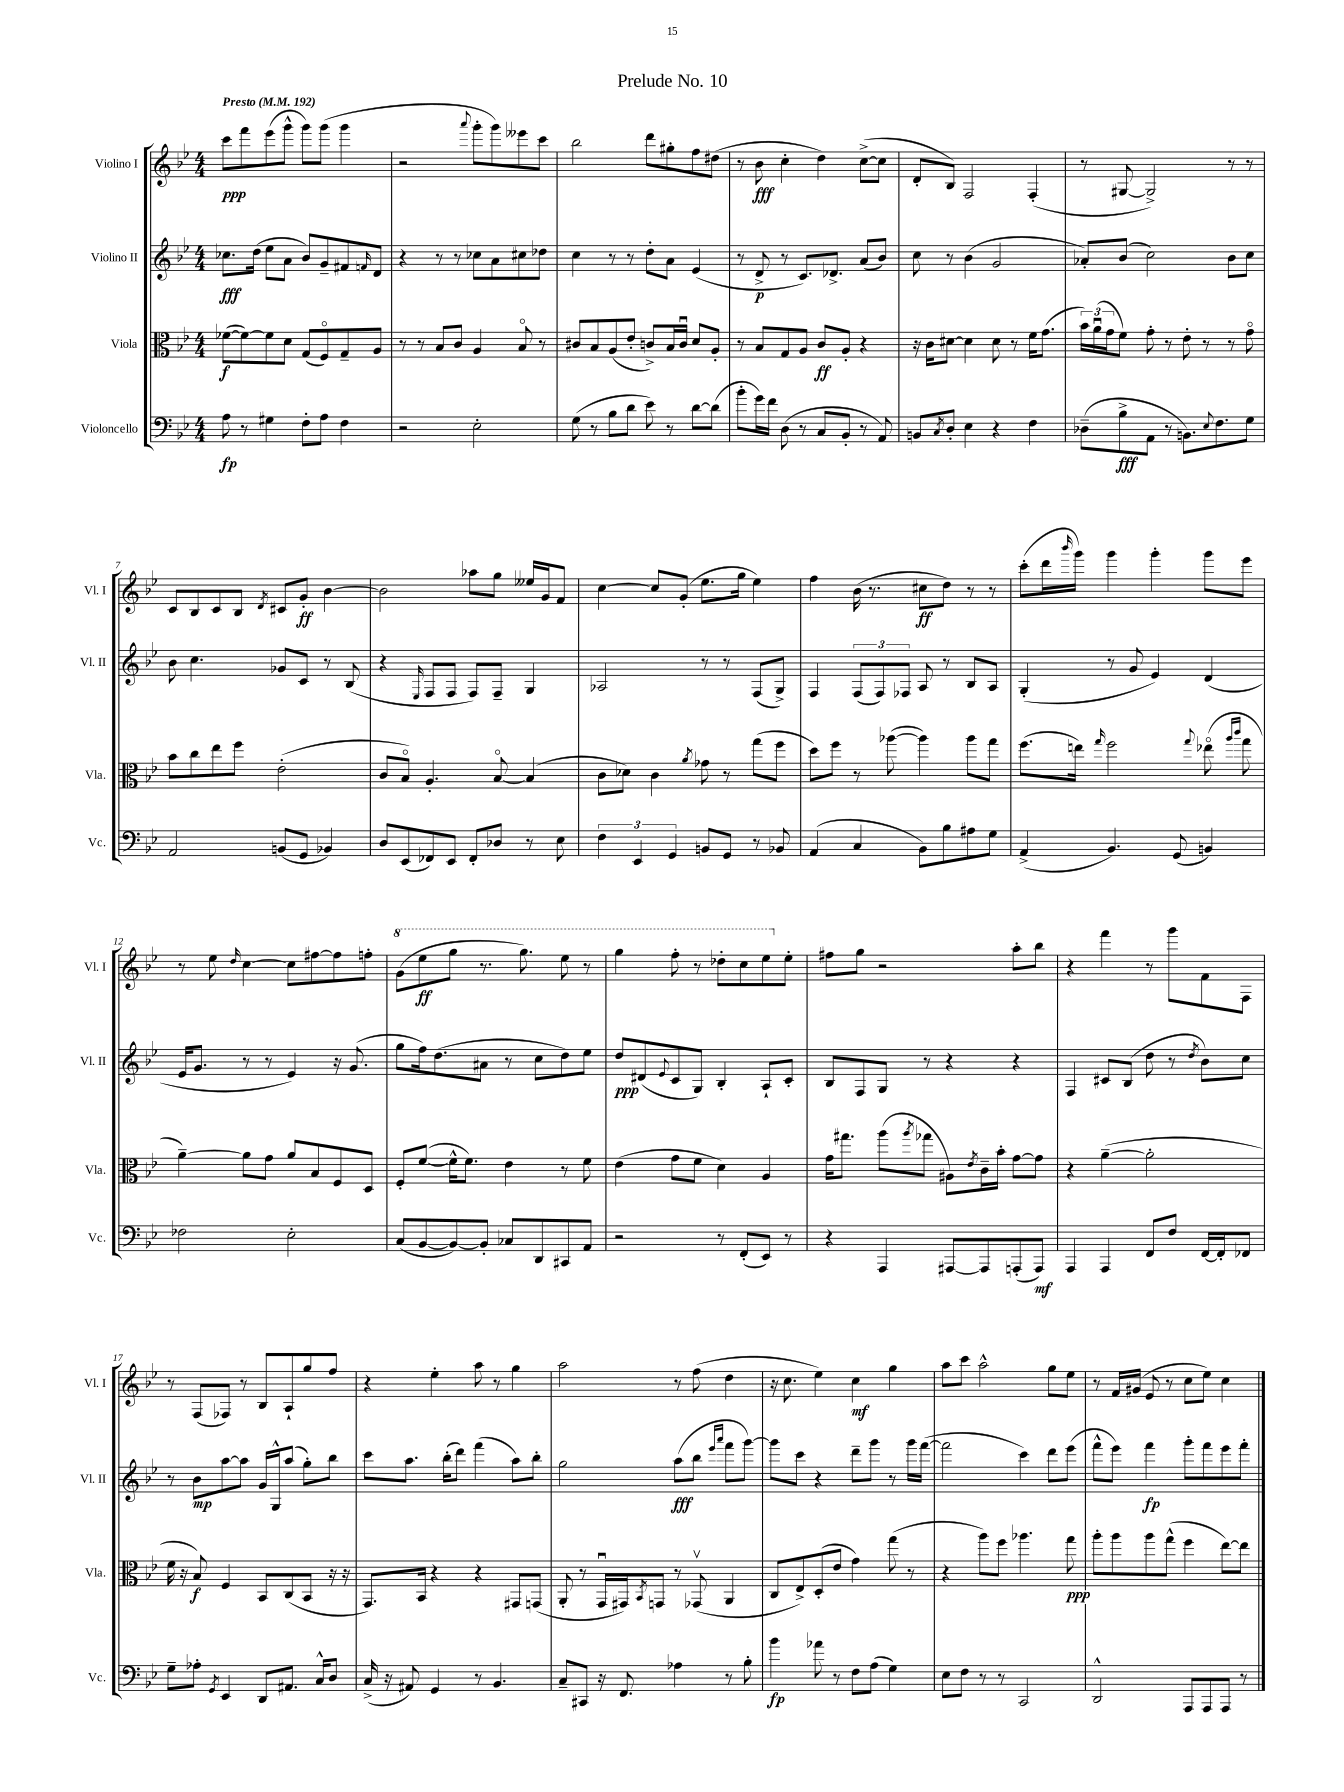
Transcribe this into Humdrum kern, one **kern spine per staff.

**kern	**dynam	**kern	**dynam	**kern	**dynam	**kern	**dynam
*part4	*part4	*part3	*part3	*part2	*part2	*part1	*part1
*staff4	*staff4	*staff3	*staff3	*staff2	*staff2	*staff1	*staff1
*I"Violoncello	*	*I"Viola	*	*I"Violino II	*	*I"Violino I	*
*I'Vc.	*	*I'Vla.	*	*I'Vl. II	*	*I'Vl. I	*
*clefF4	*	*clefC3	*	*clefG2	*	*clefG2	*
*k[b-e-]	*	*k[b-e-]	*	*k[b-e-]	*	*k[b-e-]	*
*M4/4	*	*M4/4	*	*M4/4	*	*M4/4	*
*MM192	*	*MM192	*	*MM192	*	*MM192	*
=1	=1	=1	=1	=1	=1	=1	=1
!	!	!	!	!	!	!LO:TX:a:B:t=Presto	!
8A\	fp	([8f-X\L	f	8.cc-X\L	fff	8ccc\L	ppp
8r	.	8f-\_)	.	.	.	8fff\	.
.	.	.	.	(16dd\Jk	.	.	.
4G#X\	.	8f-\]	.	8ee-\L	.	(8eee-\	.
.	.	8d\J	.	8a\J	.	8ggg^^\J	.
8F'\L	.	(8G/L	.	8b-/L)	.	8ggg\L)	.
8A\J	.	8F/)	.	8g~/	.	(8ggg\J	.
4F\	.	8G~/	.	8f#X/	.	4ggg\	.
.	.	.	.	16qqfn/	.	.	.
.	.	8A/J	.	8d/J	.	.	.
=2	=2	=2	=2	=2	=2	=2	=2
2r	.	8r	.	4r	.	2r	.
.	.	8r	.	.	.	.	.
.	.	8B-/L	.	8r	.	.	.
.	.	8c/J	.	8r	.	.	.
.	.	.	.	.	.	8qqaaa/	.
2E-'\	.	4A/	.	8cc-X\L	.	8ggg'\L	.
.	.	.	.	8a\	.	8ggg\)	.
.	.	8B-/	.	8cc#X\	.	8eee--X\	.
.	.	8r	.	8dd-X\J	.	8ccc\J	.
=3	=3	=3	=3	=3	=3	=3	=3
(8G\	.	8c#X/L	.	4cc\	.	2bb-\	.
8r	.	8B-/	.	.	.	.	.
8B-\L	.	(8A/	.	8r	.	.	.
8d\J	.	8e-'/J	.	8r	.	.	.
8e-\)	.	8cn^/L)	.	8dd'\L	.	8ddd\L	.
8r	.	16B-/L	.	8a\J	.	8gg#X'\	.
.	.	16cu/JJ	.	.	.	.	.
[8d\L	.	8d/L	.	(4e-/	.	8ff\	.
(8d\J]	.	8A'/J	.	.	.	(8dd#X\J	.
=4	=4	=4	=4	=4	=4	=4	=4
8b-'\L	.	8r	.	8r	.	8r	.
16g\L)	.	8B-/L	.	8d^/	p	8b-\	fff
16f\JJ	.	.	.	.	.	.	.
(8D\	.	8G/	.	8r	.	4cc'\	.
8r	.	8A/J	.	8.c/L)	.	.	.
8C/L	.	8c/L	ff	.	.	4dd\)	.
.	.	.	.	8.d-X^/J	.	.	.
8BB-'/J	.	8A'/J	.	.	.	.	.
8r	.	4r	.	(8a/L	.	([8cc^\L	.
8AA/)	.	.	.	8b-/J)	.	8cc\J]	.
=5	=5	=5	=5	=5	=5	=5	=5
8BBn/L	.	16r	.	8cc\	.	8d'/L	.
.	.	16c\KL	.	.	.	.	.
8qC/	.	.	.	.	.	.	.
8D'/J	.	[8d#X\J	.	8r	.	8B-/J)	.
4E-\	.	4d#\]	.	(4b-\	.	2F/	.
4r	.	8d#\	.	2g/	.	.	.
.	.	8r	.	.	.	.	.
4F\	.	16f\KL	.	.	.	(4F'/	.
.	.	(8.g\J	.	.	.	.	.
=6	=6	=6	=6	=6	=6	=6	=6
(8D-X~\L	.	24b-\LL)	.	8a-X'/L)	.	8r	.
.	.	(24au\	.	.	.	.	.
.	.	24g\J	.	.	.	.	.
8B-^\	fff	8f\J)	.	(8b-/J	.	[8G#X/	.
8AA\J	.	8g'\	.	2cc\)	.	2G#^/])	.
8r	.	8r	.	.	.	.	.
8.BBn\L)	.	8e-'\	.	.	.	.	.
.	.	8r	.	.	.	.	.
8qqE-/	.	.	.	.	.	.	.
8.F\	.	.	.	.	.	.	.
.	.	8r	.	8b-\L	.	8r	.
8G\J	.	8g\	.	8cc\J	.	8r	.
!!LO:LB:g=z
=7	=7	=7	=7	=7	=7	=7	=7
2AA/	.	8b-\L	.	8b-\	.	8c/L	.
.	.	8cc\	.	4.cc\	.	8B-/	.
.	.	8ee-\	.	.	.	8c/	.
.	.	8ff\J	.	.	.	8B-/J	.
.	.	.	.	.	.	8qd/	.
(8BBn/L	.	(2e-'\	.	8g-X/L	.	8c#X/L	.
8GG/J	.	.	.	8c/J	.	8g'/J	ff
4BB-X/)	.	.	.	8r	.	[4b-\	.
.	.	.	.	(8B-/	.	.	.
=8	=8	=8	=8	=8	=8	=8	=8
8D/L	.	8c/L	.	4r	.	2b-\]	.
(8EE-/	.	8B-/J)	.	.	.	.	.
.	.	.	.	16qqE-/	.	.	.
8FF-X/)	.	4.A'/	.	8F/L	.	.	.
8EE-/J	.	.	.	8F/J	.	.	.
8FF-'/L	.	.	.	8F/L)	.	8aa-X\L	.
8D-X/J	.	[8B-/	.	8F~/J	.	8gg\J	.
8r	.	(4B-/]	.	4G/	.	16ee--X/LL	.
.	.	.	.	.	.	16g/J	.
8E-\	.	.	.	.	.	8f/J	.
=9	=9	=9	=9	=9	=9	=9	=9
6F\	.	8c\L	.	2A-X/	.	[4cc\	.
.	.	8d-X\J)	.	.	.	.	.
6EE-/	.	.	.	.	.	.	.
.	.	4c\	.	.	.	8cc/L]	.
6GG/	.	.	.	.	.	.	.
.	.	.	.	.	.	(8g'/J	.
.	.	8qa/	.	.	.	.	.
8BBn/L	.	8g-X\	.	8r	.	8.ee-\L	.
8GG/J	.	8r	.	8r	.	.	.
.	.	.	.	.	.	16gg\Jk	.
8r	.	(8gg\L	.	(8F/L	.	4ee-\)	.
8BB-X/	.	8ff\J	.	8G^/J)	.	.	.
=10	=10	=10	=10	=10	=10	=10	=10
(4AA/	.	8dd\L)	.	4F/	.	4ff\	.
.	.	8ff\J	.	.	.	.	.
4C/	.	8r	.	(12F/L	.	(16b-\	.
.	.	.	.	.	.	8.r	.
.	.	.	.	12F/)	.	.	.
.	.	([8aa-X\	.	.	.	.	.
.	.	.	.	12F-X/J	.	.	.
8BB-\L)	.	4aa-\])	.	8A/	.	8cc#X\L	ff
8B-\	.	.	.	8r	.	8dd\J)	.
8A#X\	.	8aa-\L	.	8B-/L	.	8r	.
8G\J	.	8gg\J	.	8A/J	.	8r	.
=11	=11	=11	=11	=11	=11	=11	=11
(4AA^/	.	(8.ff\L	.	(4G'/	.	(8ccc'\L	.
.	.	.	.	.	.	16ddd\L	.
.	.	.	.	.	.	16qqbbb-/	.
.	.	16een\Jk)	.	.	.	16ggg\JJ)	.
.	.	16qqgg/	.	.	.	.	.
4.BB-/)	.	2ff\	.	8r	.	4ggg\	.
.	.	.	.	8g/	.	.	.
.	.	.	.	4e-/)	.	4ggg'\	.
(8GG/	.	.	.	.	.	.	.
.	.	8qqgg/	.	.	.	.	.
4BBn/)	.	(8ee-X\	.	(4d/	.	8ggg\L	.
.	.	16qqaa/LL	.	.	.	.	.
.	.	16qqccc/JJ	.	.	.	.	.
.	.	8gg\	.	.	.	8eee-\J	.
!!LO:LB:g=z
=12	=12	=12	=12	=12	=12	=12	=12
2F-X\	.	[4a~\)	.	16e-/KL	.	8r	.
.	.	.	.	8.g/J	.	.	.
.	.	.	.	.	.	8ee-\	.
.	.	.	.	.	.	16qqdd/	.
.	.	8a\L]	.	8r	.	[4cc\	.
.	.	8g\J	.	8r	.	.	.
2E-'\	.	8a/L	.	4e-/)	.	8cc\L]	.
.	.	8B-/	.	.	.	[8ff#X\	.
.	.	8F/	.	16r	.	8ff#\]	.
.	.	.	.	(8.g/	.	.	.
.	.	8D/J	.	.	.	8ffn'\J	.
=13	=13	=13	=13	=13	=13	=13	=13
*	*	*	*	*	*	*8va	*
(8C/L	.	8F'/L	.	8gg\L	.	(8gg\L	.
[8BB-/	.	([8f/J	.	16ff\k)	.	8eee-\	ff
.	.	.	.	(8.dd\	.	.	.
8BB-/_)	.	16f^^\KL]	.	.	.	8ggg\J	.
.	.	8.f\J)	.	.	.	.	.
8BB-'/J]	.	.	.	8a#X\J	.	8.r	.
8C-X/L	.	4e-\	.	8r	.	.	.
.	.	.	.	.	.	8.ggg\)	.
8DD/	.	.	.	8cc\L	.	.	.
8CC#X/	.	8r	.	8dd\)	.	8eee-\	.
8AA/J	.	8f\	.	8ee-\J	.	8r	.
=14	=14	=14	=14	=14	=14	=14	=14
2r	.	(4e-\	.	8dd/L	ppp	4ggg\	.
.	.	.	.	(8d#X/	.	.	.
.	.	.	.	8qqe-/	.	.	.
.	.	8g\L	.	8c/	.	8fff'\	.
.	.	8f\J	.	8G/J)	.	8r	.
8r	.	4d\)	.	4B-'/	.	8ddd-X'\L	.
(8FF'/L	.	.	.	.	.	8ccc\	.
8EE-/J)	.	4A/	.	8A`/L	.	8eee-\	.
*	*	*	*	*	*	*X8va	*
8r	.	.	.	8c'/J	.	8ee-'\J	.
=15	=15	=15	=15	=15	=15	=15	=15
4r	.	16g\KL	.	8B-/L	.	8ff#X\L	.
.	.	8.gg#X\J	.	.	.	.	.
.	.	.	.	8F/	.	8gg\J	.
4AAA/	.	(8aa\L	.	8G/J	.	2r	.
.	.	8qaa/	.	.	.	.	.
.	.	8gg-X\J	.	8r	.	.	.
[8AAA#X/L	.	8A#X\L)	.	4r	.	.	.
.	.	8qe-/	.	.	.	.	.
8AAA#/]	.	16c~\L	.	.	.	.	.
.	.	16b-'\JJ	.	.	.	.	.
(8AAAn'/	.	[8g\L	.	4r	.	8aa'\L	.
8AAA/J)	mf	8g\J]	.	.	.	8bb-\J	.
=16	=16	=16	=16	=16	=16	=16	=16
4AAA/	.	4r	.	4F/	.	4r	.
4AAA/	.	([4a~\	.	8c#X/L	.	4fff\	.
.	.	.	.	(8B-/J	.	.	.
8FF/L	.	2a'\]	.	8dd\	.	8r	.
8F/J	.	.	.	8r	.	8ggg\L	.
.	.	.	.	8qdd/	.	.	.
[16FF/LL	.	.	.	8b-\L)	.	8f\	.
16FF'/J]	.	.	.	.	.	.	.
8FF-X/J	.	.	.	8cc\J	.	8F\J	.
!!LO:LB:g=z
=17	=17	=17	=17	=17	=17	=17	=17
8G~\L	.	16f\	.	8r	.	8r	.
.	.	16r	.	.	.	.	.
8A-X'\J	.	8B-/)	f	8b-\L	mp	(8F/L	.
8qGG/	.	.	.	.	.	.	.
4EE-/	.	4F/	.	[8aa\	.	8F-X/J)	.
.	.	.	.	8aa\J]	.	8r	.
8DD/L	.	8BB-/L	.	16g/LL	.	8B-/L	.
.	.	.	.	16G^^/J	.	.	.
8.AA#X/J	.	(8C/	.	(8aa/J	.	8A`/	.
.	.	8BB-/J	.	8gg'\L)	.	8gg/	.
16C^^/KL	.	.	.	.	.	.	.
8D/J	.	16r	.	8bb-\J	.	8ff/J	.
.	.	16r	.	.	.	.	.
=18	=18	=18	=18	=18	=18	=18	=18
(16C^/	.	8.GG/L)	.	8ccc\L	.	4r	.
16r	.	.	.	.	.	.	.
8AA#X/)	.	.	.	8.aa\J	.	.	.
.	.	16BB-/Jk	.	.	.	.	.
4GG/	.	4r	.	.	.	4ee-'\	.
.	.	.	.	(16bb-'\KL	.	.	.
.	.	.	.	8ddd\J)	.	.	.
8r	.	4r	.	(4fff\	.	8aa\	.
4.BB-/	.	.	.	.	.	8r	.
.	.	8GG#X/L	.	8aa\L)	.	4gg\	.
.	.	(8GGn/J	.	8bb-'\J	.	.	.
=19	=19	=19	=19	=19	=19	=19	=19
8C~/L	.	8AA'/	.	2gg\	.	2aa\	.
8CC#X/J	.	8r	.	.	.	.	.
16r	.	16GGu/LL	.	.	.	.	.
8.FF/	.	16GG#X/J)	.	.	.	.	.
.	.	8qBB-/	.	.	.	.	.
.	.	8GGn/J	.	.	.	.	.
4A-X\	.	8r	.	(8aa\L	fff	8r	.
.	.	(8GG-Xv/	.	8bb-\J	.	(8ff\	.
.	.	.	.	16qqeee-/LL	.	.	.
.	.	.	.	16qqaaa/JJ	.	.	.
8r	.	4AA/	.	8fff\L	.	4dd\	.
8B-'\	.	.	.	[8ggg\J)	.	.	.
=20	=20	=20	=20	=20	=20	=20	=20
4b-\	fp	8C/L	.	8ggg\L]	.	16r	.
.	.	.	.	.	.	8.cc\	.
.	.	8E-^/)	.	8ccc\J	.	.	.
8a-X\	.	(8D'/	.	4r	.	4ee-\)	.
8r	.	8e-/J	.	.	.	.	.
8F\L	.	4g\)	.	8ddd~\L	.	4cc\	mf
(8A\J	.	.	.	8ggg\J	.	.	.
4G\)	.	(8gg\	.	8r	.	4gg\	.
.	.	8r	.	16ggg\LL	.	.	.
.	.	.	.	([16fff\JJ	.	.	.
=21	=21	=21	=21	=21	=21	=21	=21
8E-\L	.	4r	.	2fff\]	.	8aa\L	.
8F\J	.	.	.	.	.	8ccc\J	.
8r	.	8aa\L)	.	.	.	2aa^^\	.
8r	.	8ff\J	.	.	.	.	.
2CC/	.	4.aa-X\	.	4ccc\)	.	.	.
.	.	.	.	8ddd\L	.	8gg\L	.
.	.	8gg\	ppp	(8eee-\J	.	8ee-\J	.
=22	=22	=22	=22	=22	=22	=22	=22
2DD^^/	.	8aa'\L	.	8fff^^\L	.	8r	.
.	.	8aa\	.	8eee-\J)	.	16f/LL	.
.	.	.	.	.	.	(16g#X/JJ	.
.	.	8aa\	.	4fff\	fp	8e-/	.
.	.	(8gg^^\J	.	.	.	8r	.
8AAA/L	.	4ff\	.	8ggg'\L	.	8cc\L	.
8AAA/	.	.	.	8fff\	.	8ee-\J)	.
8AAA/J	.	[8ee-\L)	.	8eee-\	.	4cc\	.
8r	.	8ee-\J]	.	8fff'\J	.	.	.
==	==	==	==	==	==	==	==
*-	*-	*-	*-	*-	*-	*-	*-
